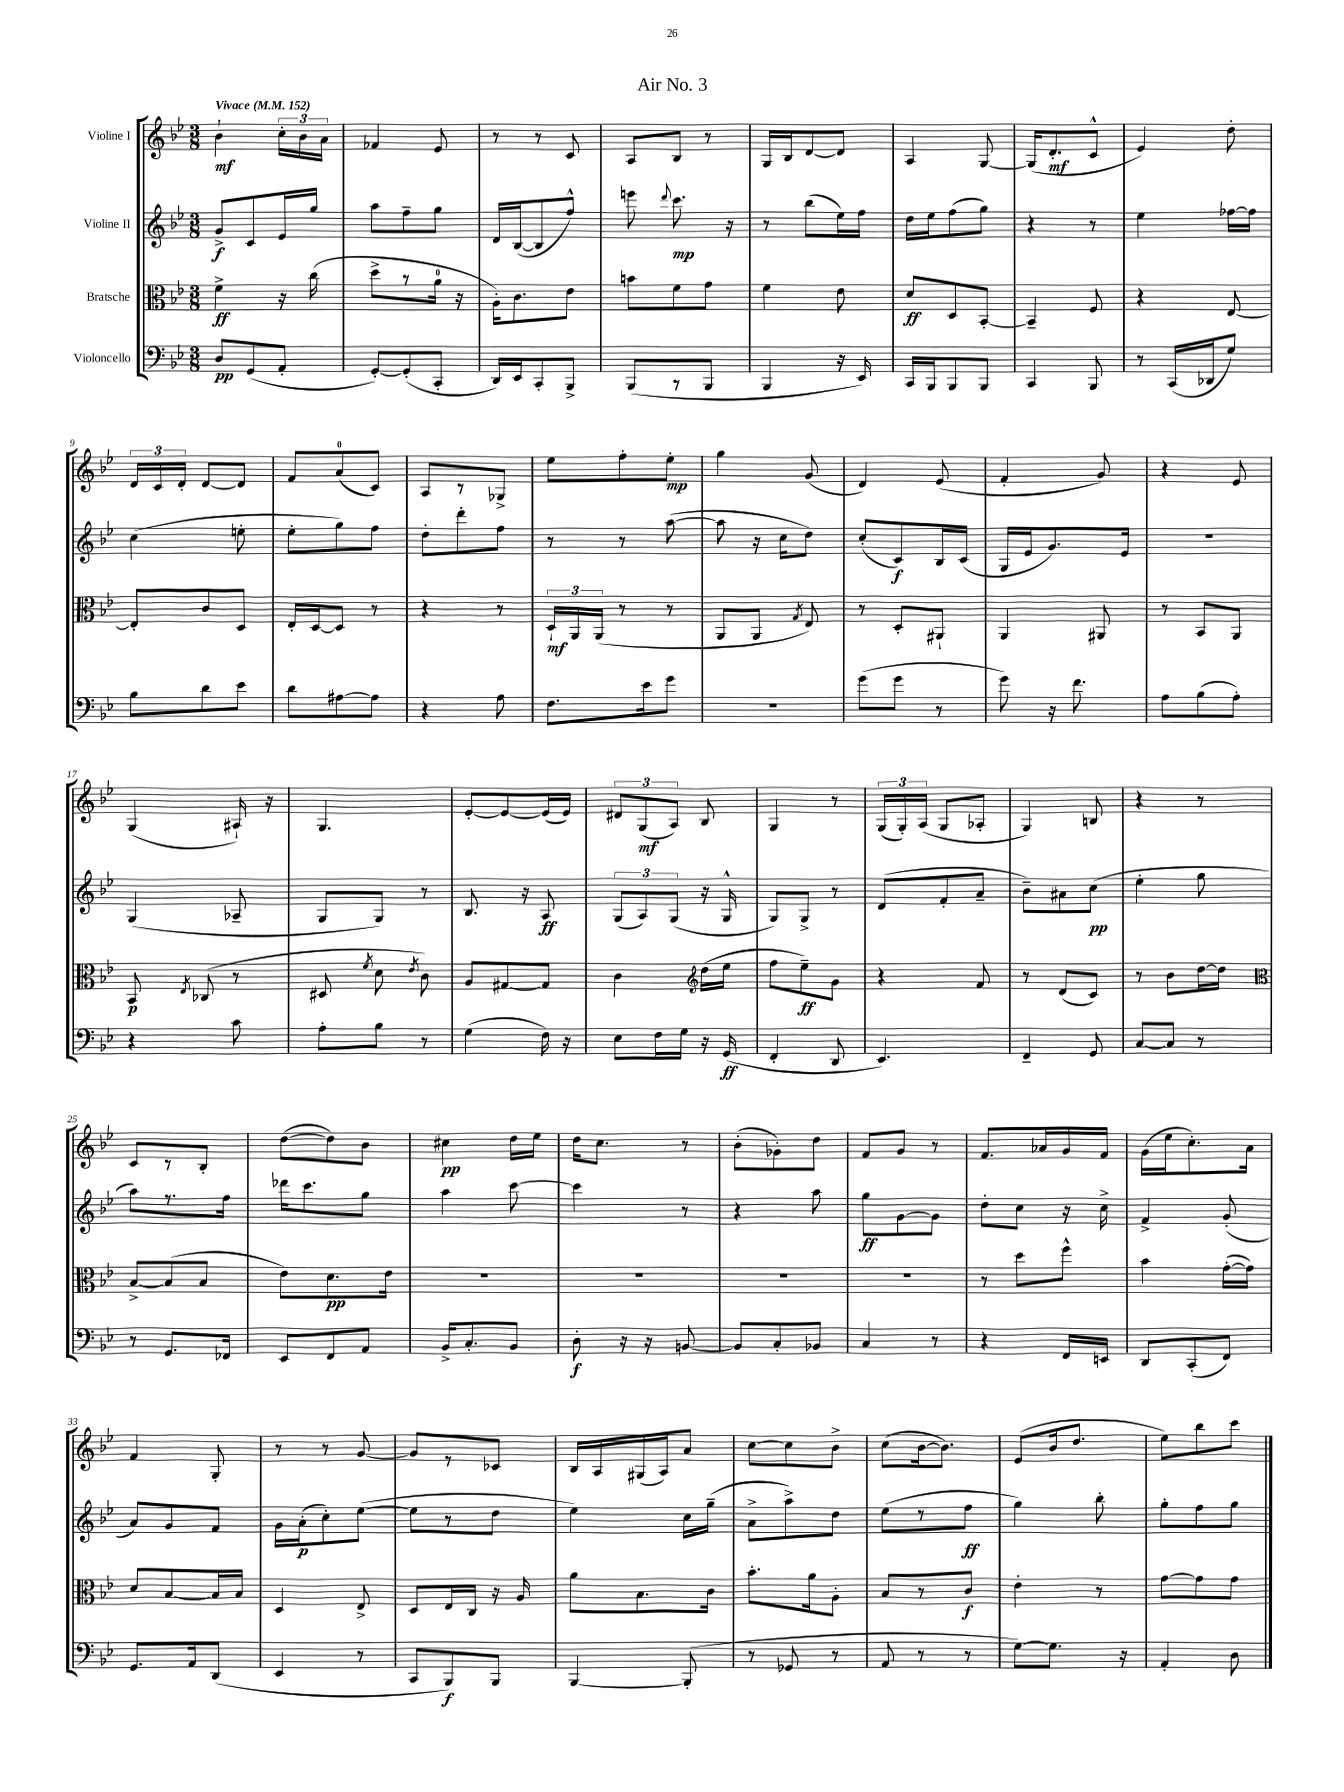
\header { title = "Air No. 3" }
<<
\new StaffGroup <<
\new Staff = "s0" \with { instrumentName = "Violine I" } {
    \clef treble \key bes \major \numericTimeSignature \time 3/8 \tempo "Vivace" 4 = 152
    \autoBeamOff bes'4-!\mf \tuplet 3/2 { c''16[-. bes'16 a'16] } |
    fes'4 ees'8 |
    r8 r8 c'8 |
    a8[ bes8] r8 |
    g16[ bes16 d'8~ d'8] |
    a4 g8~ |
    g16[( d'8.-.\mf c'8]-^ |
    ees'4) d''8-. |
    \tuplet 3/2 { d'16[ c'16 d'16]-. } d'8[~ d'8] |
    f'8[ a'8-0( c'8]) |
    a8[ r8 ges8]-> |
    ees''8[ f''8-. ees''8]-.\mp |
    g''4 g'8( |
    d'4) ees'8( |
    f'4-. g'8) |
    r4 ees'8 |
    g4( ais16-!) r16 |
    g4. |
    ees'8[~-. ees'8~ ees'16( ees'16]) |
    \tuplet 3/2 { dis'8[ g8\mf( a8]) } bes8 |
    g4 r8 |
    \tuplet 3/2 { g16[( g16-.) a16]( } g8[ aes8]-. |
    g4) b8 |
    r4 r8 |
    c'8[ r8 bes8]-. |
    d''8[~( d''8) bes'8] |
    cis''4\pp d''16[ ees''16] |
    d''16[ c''8.] r8 |
    bes'8[-.( ges'8-.) d''8] |
    f'8[ g'8] r8 |
    f'8.[ aes'16 g'16 f'16] |
    g'16[( ees''16 c''8.-.) a'16] |
    f'4 g8-. |
    r8 r8 g'8~ |
    g'8[ r8 ces'8] |
    bes16[ a16 gis16( a16) a'8] |
    c''8[~ c''8 bes'8]-> |
    c''8[( bes'16~ bes'8.]) |
    ees'8[( bes'16 d''8.] |
    ees''8[) bes''8 c'''8] \bar "|." |
}
\new Staff = "s1" \with { instrumentName = "Violine II" } {
    \clef treble \key bes \major \numericTimeSignature \time 3/8
    \autoBeamOff g'8[->\f c'8 ees'16 g''16] |
    a''8[ f''8-- g''8] |
    d'16[ bes16~( bes8 f''8]-^) |
    e'''8 \appoggiatura { d'''8 } c'''8.\mp r16 |
    r8 bes''8[( ees''16) f''16] |
    d''16[ ees''16 f''8( g''8]) |
    r4 r8 |
    ees''4 fes''16[~ fes''16] |
    c''4( e''8-. |
    ees''8[-. g''8) f''8] |
    d''8[-. d'''8-. f''8] |
    r8 r8 a''8~( |
    a''8 r16 c''16[ d''8]) |
    c''8[-.( c'8\f) bes16 c'16]( |
    g16[ ees'16 g'8.) ees'16] |
    R4. |
    g4( aes8-- |
    g8[ g8]) r8 |
    bes8. r16 a8\ff |
    \tuplet 3/2 { g8[( a8) g8]( } r16 g16-^ |
    g8[) g8]-> r8 |
    d'8[( f'8-. a'8]-- |
    bes'8[--) ais'8 c''8]\pp( |
    ees''4-. g''8 |
    a''8[) r8. f''16] |
    des'''16[ c'''8. g''8] |
    a''4 c'''8~ |
    c'''4 r8 |
    r4 a''8 |
    g''8[\ff g'8~ g'8] |
    d''8[-. c''8] r16 c''16-> |
    f'4-> g'8-.( |
    a'8[) g'8 f'8] |
    g'16[ a'16-.\p( c''8-.) ees''8]~( |
    ees''8[ r8 d''8] |
    ees''4) c''16[ g''16]--( |
    a'8[-> a''8->) d''8] |
    ees''8[( r8 f''8]\ff |
    g''4) bes''8-. |
    g''8[-. f''8 g''8] \bar "|." |
}
\new Staff = "s2" \with { instrumentName = "Bratsche" } {
    \clef alto \key bes \major \numericTimeSignature \time 3/8
    \autoBeamOff f'4->\ff r16 c''16( |
    d''8[-> r8 a'16]-0 r16 |
    a16[-.) c'8. ees'8] |
    b'8[ f'8 g'8] |
    f'4 ees'8 |
    d'8[\ff d8 bes,8]~-. |
    bes,4-- f8 |
    r4 ees8~ |
    ees8[-. c'8 d8] |
    ees16[-. d16~ d8] r8 |
    r4 r8 |
    \tuplet 3/2 { d16[-!\mf a,16 a,16]( } r8 r8 |
    a,8[ a,8] \acciaccatura { g8 } ees8) |
    r8 d8[-. ais,8]-! |
    a,4 ais,8 |
    r8 bes,8[ a,8] |
    bes,8\p \acciaccatura { ees8 } ces8( r8 |
    dis8 \acciaccatura { f'8 } d'8 \acciaccatura { ees'8 } c'8) |
    a8[ gis8~ gis8] |
    c'4 \clef treble d''16[( ees''16] |
    f''8[ ees''8--\ff) g'8] |
    r4 f'8 |
    r8 d'8[( c'8]) |
    r8 bes'8[ d''16~ d''16] |
    \clef alto bes8[~-> bes8( bes8] |
    ees'8[) d'8.\pp ees'16] |
    R4. |
    R4. |
    R4. |
    R4. |
    r8 d''8[ f''8]-^ |
    bes'4 g'16[~-.( g'16]) |
    d'8[ bes8~ bes16 bes16] |
    d4 ees8-> |
    d8[ ees16 c16] r16 a16 |
    a'8[ bes8. c'16] |
    bes'8.[-. a'16 a8]-. |
    bes8[ r8 c'8]\f |
    ees'4-. r8 |
    g'8[~ g'8 g'8] \bar "|." |
}
\new Staff = "s3" \with { instrumentName = "Violoncello" } {
    \clef bass \key bes \major \numericTimeSignature \time 3/8
    \autoBeamOff d8[\pp g,8( a,8]-. |
    g,8[~-.) g,8-.( c,8]-. |
    d,16[) ees,16 c,8-. bes,,8]-> |
    bes,,8[( r8 bes,,8] |
    bes,,4 r16 ees,16) |
    c,16[ bes,,16 bes,,8 bes,,8] |
    c,4 bes,,8 |
    r8 c,16[( des,16 g8]) |
    bes8[ d'8 ees'8] |
    d'8[ ais8~ ais8] |
    r4 a8 |
    f8.[ ees'16 g'8] |
    R4. |
    g'8[( g'8] r8 |
    g'8) r16 f'8. |
    a8[ bes8( a8]-.) |
    r4 c'8 |
    a8[-. bes8] r8 |
    g4( f16) r16 |
    ees8[ f16 g16] r16 g,16\ff( |
    f,4-. d,8 |
    ees,4.) |
    f,4-- g,8 |
    c8[~ c8] r8 |
    r8 g,8.[ fes,16] |
    ees,8[ f,8 a,8] |
    bes,16[-> c8.-. bes,8] |
    d8-.\f r16 r16 b,8~ |
    b,8[ c8-. bes,8] |
    c4 r8 |
    r4 f,16[ e,16] |
    d,8[ c,8-.( f,8]) |
    g,8.[ a,16 d,8]( |
    ees,4 r8 |
    c,8[ bes,,8\f) bes,,8] |
    bes,,4~ bes,,8-.( |
    r8 ges,8 r8 |
    a,8 r8 r8 |
    g8[~) g8.] r16 |
    a,4-. d8 \bar "|." |
}
>>
>>
